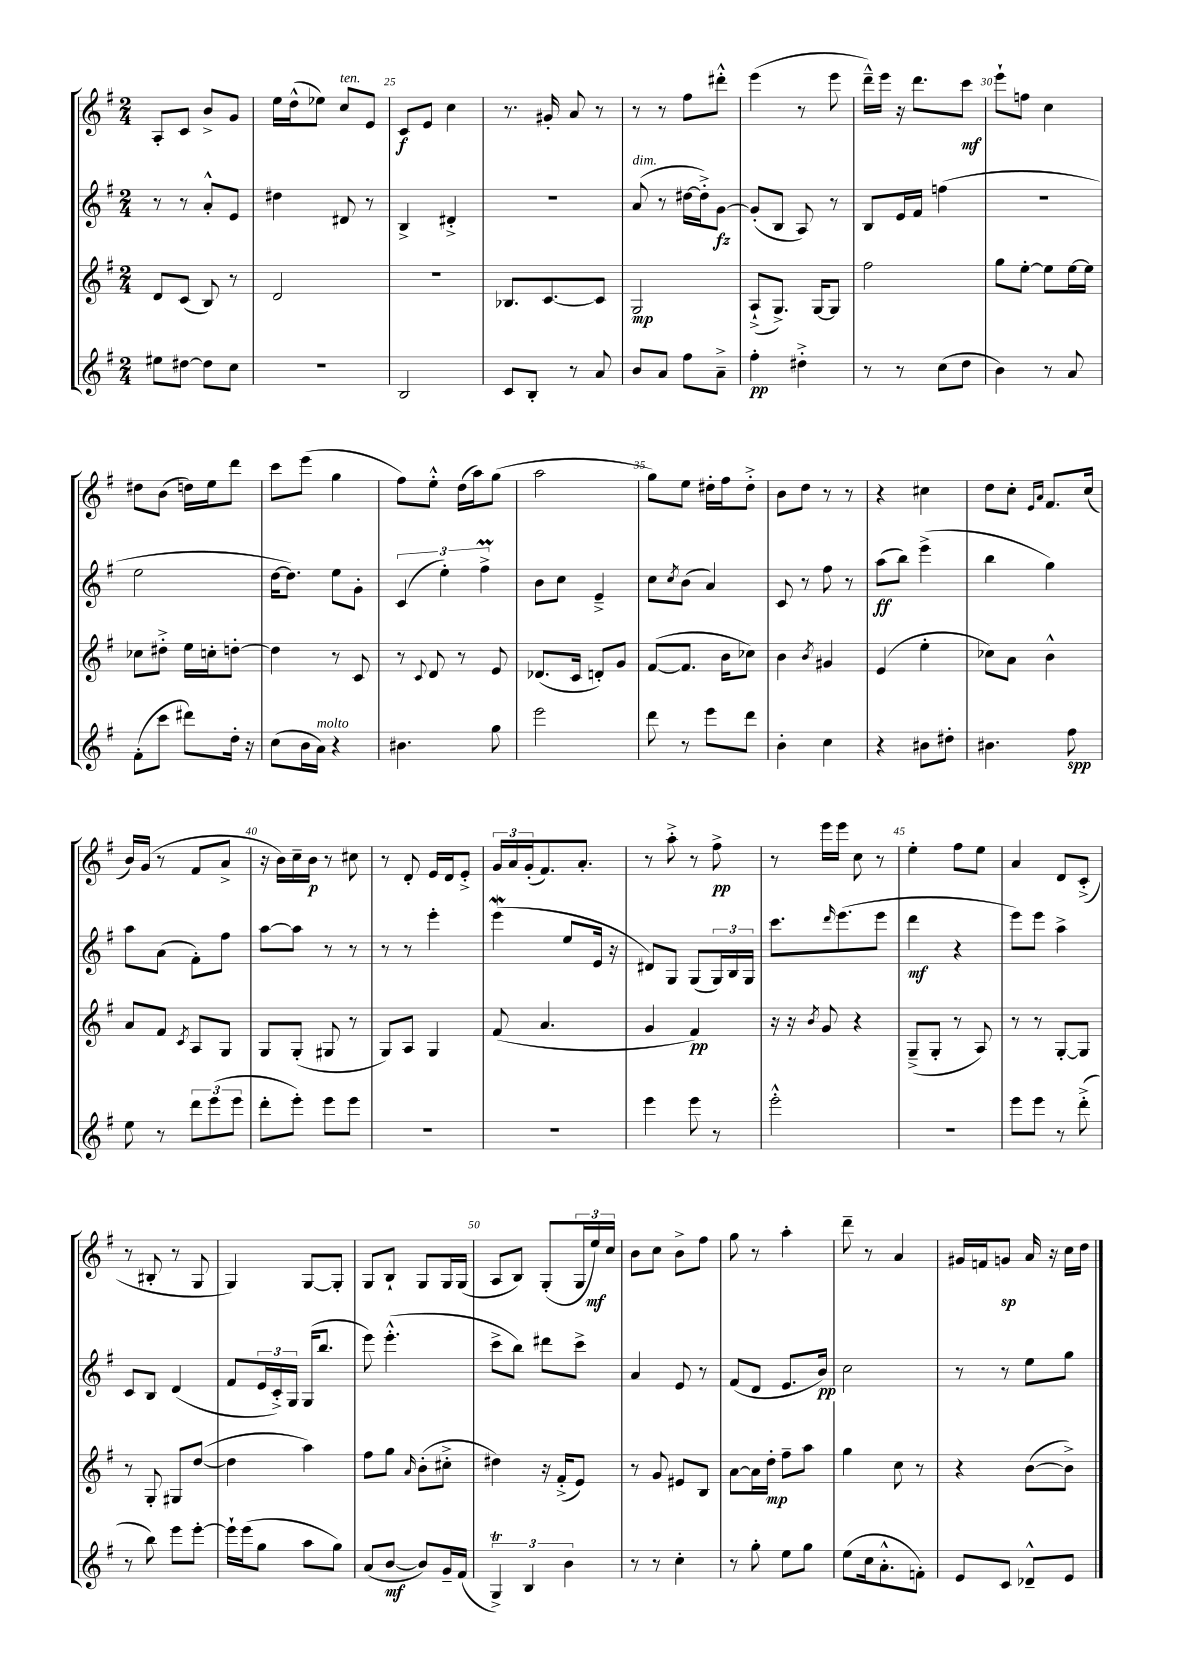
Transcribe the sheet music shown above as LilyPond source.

<<
\new StaffGroup <<
\new Staff = "s0" {
    \clef treble \key g \major \numericTimeSignature \time 2/4
    a8-. c'8 b'8-> g'8 |
    e''16 d''16-^( ees''8) c''8^\markup { \italic "ten." } e'8 |
    c'8\f e'8 c''4 |
    r8. gis'16-. a'8 r8 |
    r8 r8 fis''8 dis'''8-.-^ |
    e'''4( r8 e'''8 |
    d'''16---^) e'''16 r16 d'''8. c'''8\mf |
    e'''8-! f''8 c''4 |
    dis''8 b'8( d''16) e''16 d'''8 |
    c'''8 e'''8( g''4 |
    fis''8) e''8-.-^ d''16( a''16) g''8( |
    a''2 |
    g''8) e''8 dis''16-. fis''16 dis''8-.-> |
    b'8 d''8 r8 r8 |
    r4 cis''4 |
    d''8 c''8-. \grace { e'16 a'16 } fis'8. c''16( |
    b'16) g'16( r8 fis'8 a'8-> |
    r16 b'16) c''16-- b'16\p r8 cis''8 |
    r8 d'8-. e'16 d'16 e'8-.-> |
    \tuplet 3/2 { g'16 a'16 g'16-.( } fis'8.) a'8.-. |
    r8 a''8-.-> r8 fis''8->\pp |
    r8 e'''16 e'''16 c''8 r8 |
    e''4-. fis''8 e''8 |
    a'4 d'8 c'8-.->( |
    r8 bis8-. r8 g8 |
    g4) g8~ g8-. |
    g8 b8-! g8 g16 g16( |
    a8 b8) g8-.( \tuplet 3/2 { g16 e''16\mf) c''16 } |
    b'8 c''8 b'8-> fis''8 |
    g''8 r8 a''4-. |
    d'''8-- r8 a'4 |
    gis'16 f'16 g'8\sp a'16 r16 c''16 d''16 \bar "|." |
}
\new Staff = "s1" {
    \clef treble \key g \major \numericTimeSignature \time 2/4
    r8 r8 a'8-.-^ e'8 |
    dis''4 dis'8 r8 |
    b4-> dis'4-.-> |
    R2 |
    a'8^\markup { \italic "dim." }( r8 dis''16~ dis''16-.->) g'8~\fz |
    g'8-.( b8 a8) r8 |
    b8 e'16 fis'16 f''4( |
    R2 |
    e''2 |
    d''16~ d''8.) e''8 g'8-. |
    \tuplet 3/2 { c'4( e''4-.) fis''4->\prall } |
    b'8 c''8 e'4---> |
    c''8 \acciaccatura { c''8 } b'8( a'4) |
    c'8 r8 fis''8 r8 |
    a''8\ff( b''8) e'''4->( |
    b''4 g''4) |
    a''8 a'8( fis'8-.) fis''8 |
    a''8~ a''8 r8 r8 |
    r8 r8 e'''4-. |
    e'''4\mordent( e''8 e'16 r16 |
    dis'8) g8 g8( \tuplet 3/2 { g16) b16 g16 } |
    c'''8. \grace { d'''16 } e'''8.( e'''8 |
    d'''4\mf r4 |
    e'''8) e'''8 a''4-> |
    c'8 b8 d'4( |
    fis'8 \tuplet 3/2 { e'16 c'16-.->) g16 } g16( b''8. |
    e'''8) e'''4.-.-^( |
    c'''8-> b''8) dis'''8 c'''8-> |
    a'4 e'8 r8 |
    fis'8( d'8 e'8. b'16\pp) |
    c''2 |
    r8 r8 e''8 g''8 \bar "|." |
}
\new Staff = "s2" {
    \clef treble \key g \major \numericTimeSignature \time 2/4
    d'8 c'8( b8) r8 |
    d'2 |
    R2 |
    bes8. c'8.~ c'8 |
    g2\mp |
    a8-!->( g8.->) g16~ g8 |
    fis''2 |
    g''8 e''8~-. e''8 e''16~ e''16 |
    ces''8 dis''8-.-> e''16 c''16-. d''8~-. |
    d''4 r8 c'8 |
    r8 \appoggiatura { c'8 } d'8 r8 e'8 |
    des'8.( c'16 d'8-.) g'8 |
    fis'8~( fis'8. b'16 ces''8) |
    b'4 \acciaccatura { b'8 } gis'4 |
    e'4( e''4-. |
    ces''8) a'8 b'4-^ |
    a'8 fis'8 \acciaccatura { c'8 } a8 g8 |
    g8 g8-.( gis8 r8 |
    g8) a8 g4 |
    fis'8( a'4. |
    g'4 fis'4\pp) |
    r16 r16 \acciaccatura { b'8 } g'8 r4 |
    g8--->( g8-. r8 a8) |
    r8 r8 g8~-. g8 |
    r8 g8-. gis8 d''8~( |
    d''4 a''4) |
    fis''8 g''8 \grace { a'16 } b'8-.( cis''8-.-> |
    dis''4) r16 fis'16-.->( e'8) |
    r8 g'8 eis'8 b8 |
    a'8~ a'16 d''16-.\mp fis''8-- a''8 |
    g''4 c''8 r8 |
    r4 b'8~( b'8->) \bar "|." |
}
\new Staff = "s3" {
    \clef treble \key g \major \numericTimeSignature \time 2/4
    eis''8 dis''8~ dis''8 c''8 |
    R2 |
    b2 |
    c'8 b8-. r8 a'8 |
    b'8 a'8 fis''8 a'8---> |
    fis''4-.\pp dis''4-.-> |
    r8 r8 c''8( d''8 |
    b'4) r8 a'8 |
    fis'8-.( c'''8 dis'''8) d''16-. r16 |
    c''8( b'16 a'16^\markup { \italic "molto" }) r4 |
    bis'4. g''8 |
    e'''2 |
    d'''8 r8 e'''8 d'''8 |
    b'4-. c''4 |
    r4 bis'8 dis''8-. |
    bis'4. fis''8\spp |
    e''8 r8 \tuplet 3/2 { d'''8 e'''8( e'''8 } |
    d'''8-. e'''8-.) e'''8 e'''8 |
    R2 |
    r2 |
    e'''4 e'''8 r8 |
    e'''2-.-^ |
    R2 |
    e'''8 e'''8 r8 d'''8-.->( |
    r8 b''8) e'''8 e'''8~-. |
    e'''16-! e'''16( g''8 a''8 g''8) |
    a'8( b'8~\mf b'8) g'16-- fis'16( |
    \tuplet 3/2 { g4->\trill) b4 b'4 } |
    r8 r8 c''4-. |
    r8 g''8-. e''8 g''8 |
    e''8( c''16 a'8.-.-^ f'8-.) |
    e'8 c'8 des'8---^ e'8 \bar "|." |
}
>>
>>
\layout { \context { \Score currentBarNumber = #23 \override BarNumber.break-visibility = ##(#f #t #t) barNumberVisibility = #(every-nth-bar-number-visible 5) } }
